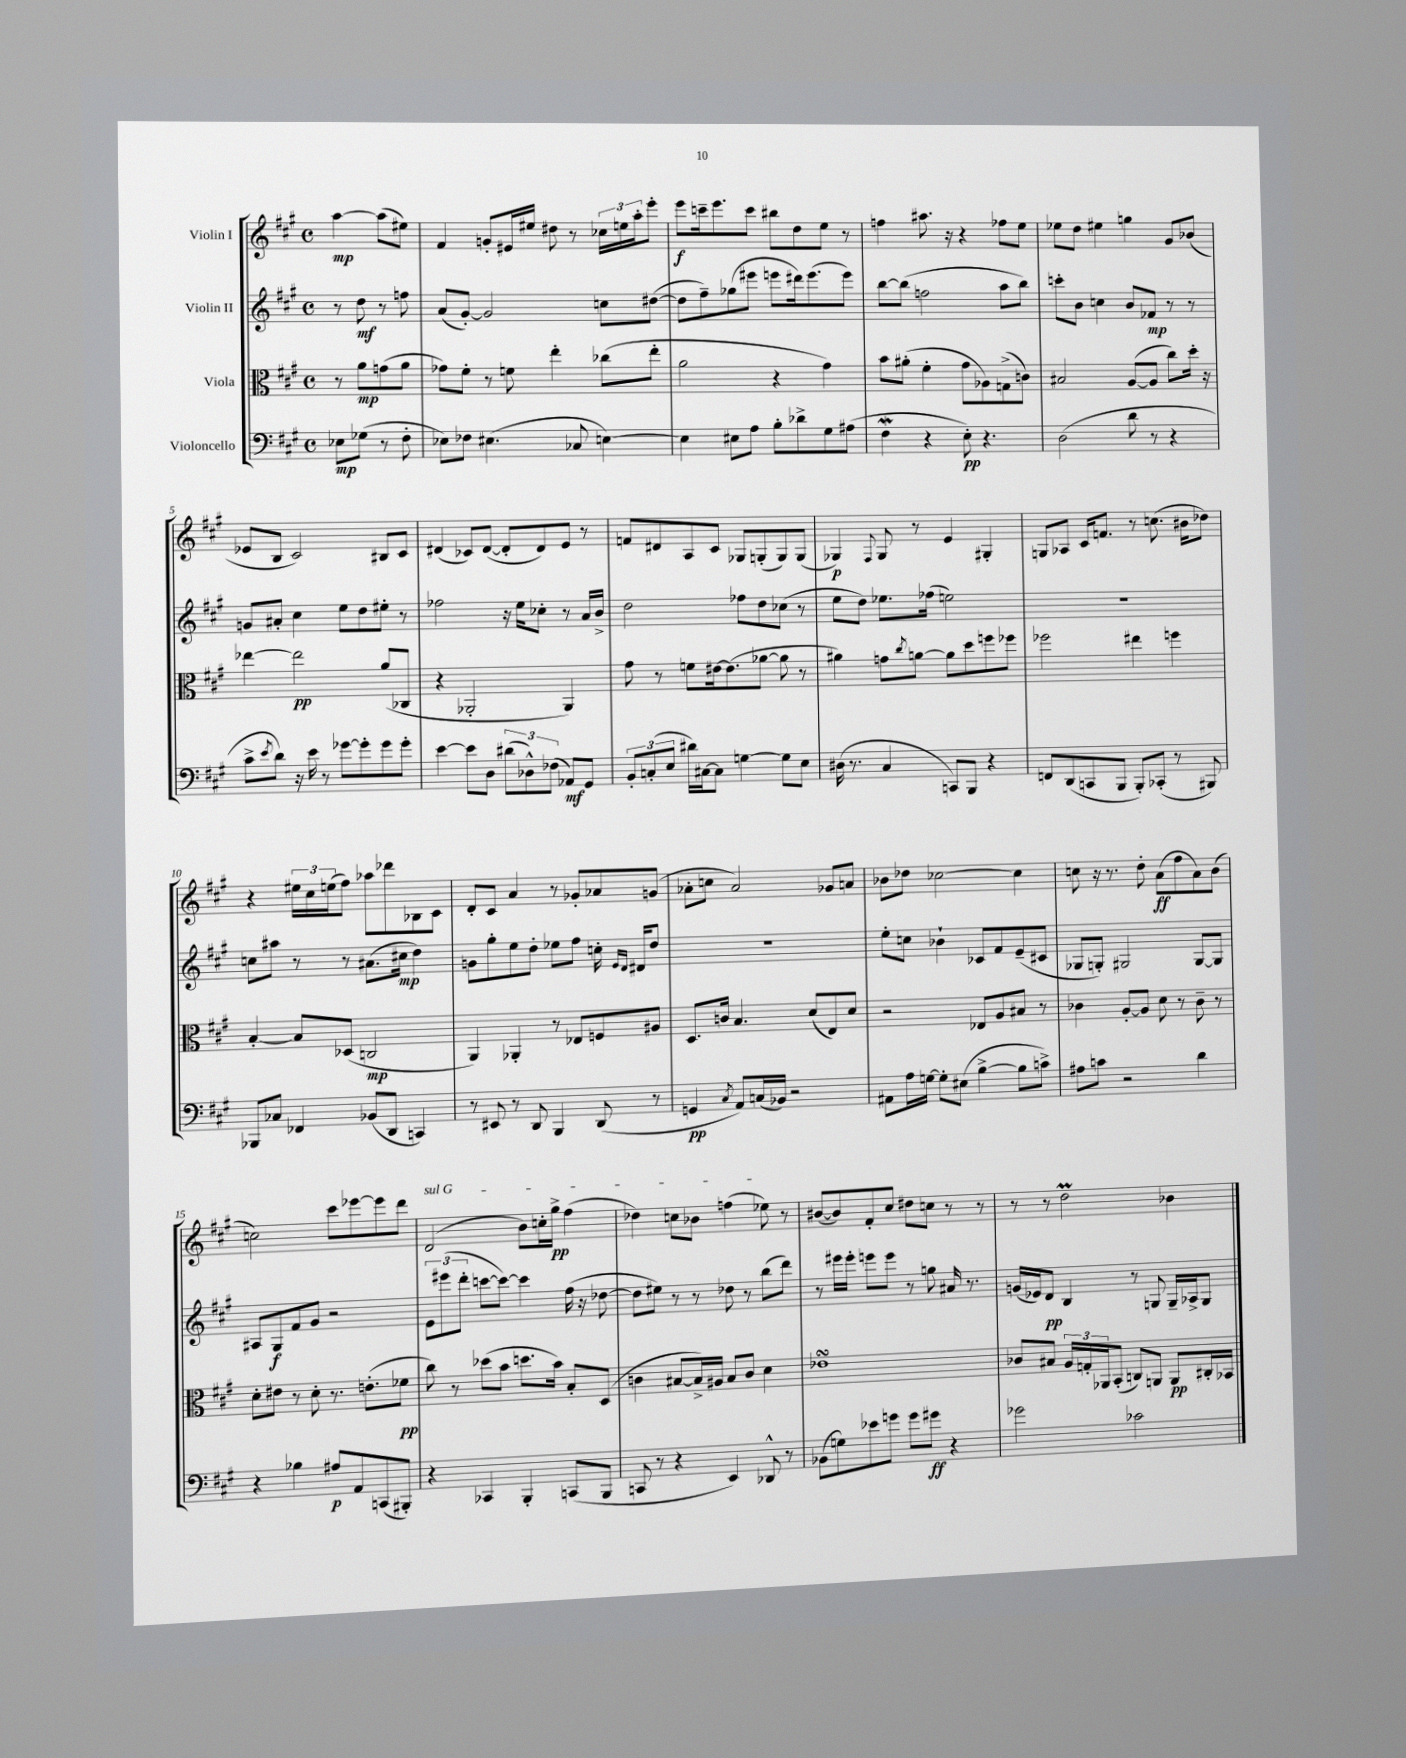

**kern	**kern	**kern	**kern
*staff4	*staff3	*staff2	*staff1
*clefF4	*clefC3	*clefG2	*clefG2
*k[f#c#g#]	*k[f#c#g#]	*k[f#c#g#]	*k[f#c#g#]
*M4/4	*M4/4	*M4/4	*M4/4
*met(c)	*met(c)	*met(c)	*met(c)
8E-\L	8r	8r	[4aa\
(8G-\J	8a\L	8dd\	.
8r	(8g\	8r	(8aa\]L
8F#'\	8a\J	8ff\	8ee#\J)
=	=	=	=
8E-\L)	8g-\L)	(8a/L	4f#/
8F-\J	8f#'\J	[8g#'/J)	.
(4.E#\	8r	2g#/]	8g'/L
.	8f\	.	16e#/L
.	.	.	16ee#/JJ
.	4ee'\	.	8dd#\
8C-/	.	.	8r
[4E\)	(8cc-\L	8cc\L	24cc-\LL
.	.	.	24ee\
.	.	.	24aa'\J
.	8ee'\J	([8dd#\J	8eee'\J
=	=	=	=
4E\]	2a\	8dd#\]L	8eee\L
.	.	8ff#~\)	16ccc~\k
.	.	.	8.eee\
8E#\L	.	(8gg-\	.
8A\J	.	8eee#\J	8ccc\J
8B'\L	4r	8eee\L	8bb#\L
8d-^\	.	16ddd#\k)	8dd\
.	.	(8.eee\	.
8G#\	4g#\)	.	8ee\J
(8A#\J	.	8eee\J)	8r
=	=	=	=
4F#\	8b\L	[8bb\L	4ff\
.	(8a#'\J	(8bb\]J	.
4r	4f#'\	2ff\	8.aa#\
.	.	.	16r
8E'\)	8g#\L	.	4r
4.r	8A-\)	.	.
.	(8G^\	8aa\L	8ff-\L
.	8c\J)	8bb\J)	8ee\J
=	=	=	=
(2D\	2B#/	8ccc'\L	8ee-\L
.	.	8b\J	8dd\J
.	.	4cc\	4ee#\
8d\	([8A/L	8b/L	4gg\
8r	8A/]J	8f-/J	.
4r	8cc#\L)	8r	8g#/L
.	16dd'\Jk	8r	(8b-/J
.	16r	.	.
=	=	=	=
8c#^\L	[4ee-\	8g/L	8e-/L
8qe/	.	.	.
8d\J)	.	8a#'/J	8B/J
16r	2ee-\]	4cc#\	2c#/)
16e\	.	.	.
8r	.	.	.
[8g-\L	.	8ee\L	.
8g-'\]	.	8dd\	.
8g-\	(8a/L	8ee#'\J	8B#/L
8g-'\J	8C-/J	8r	8c#/J
=	=	=	=
[4e\	4r	2ff-\	(4d#/
8e\]L	2AA-'/	.	8c-/L)
8D\J	.	.	([8d#/J
(12d#\L	.	16r	8d#'/]L
.	.	16ee\LK	.
12D-^^\)	.	.	.
.	.	8cc-'\J	8d#/)
(12F-\J	.	.	.
8AA-/L)	4AA-/)	8r	8e/J
8GG#/J	.	16a/LL	8r
.	.	16b^/JJ	.
=	=	=	=
12BB'/L	8g#\	2dd\	8f/L
(12C'/	.	.	.
.	8r	.	8d#/
12E/J	.	.	.
16d#\LL)	8f\L	.	8A/
[16C#\J	.	.	.
8C#\]J	[16e#\k	.	8c#/J
.	(8.e#\]	.	.
[4G\	.	8ff-\L	8G-/L
.	[8a-\J	8dd\	(8G'/
8G\]L	8a-\]	(8cc-\J	8G/)
8E\J	8r	8r	(8G/J
=	=	=	=
(16D#\	4a#\)	8ee\L	4G-/)
8.r	.	.	.
.	.	8dd\J)	.
.	.	.	8qqF#/
4C#/	8g\L	8.ee-\L	8G-/
.	8qcc#/	.	.
.	[8a\J	.	8r
.	.	(16ff-\Jk	.
8CC/L)	8a\]L	2ee\)	4e/
8BBB/J	8dd\	.	.
4r	8ff\	.	4G#'/
.	8ff-\J	.	.
=	=	=	=
8FF/L	2ff-\	1r	8G/L
(8DD/	.	.	8A-/J
8CC/	.	.	16c#/LK
.	.	.	8.f/J
8BBB/J	.	.	.
8BBB'/L)	4ee#\	.	8r
(8CC-'/J	.	.	(8.cc\
8r	4ff\	.	.
.	.	.	16b#\LK
8BBB#/)	.	.	8dd-\J)
=	=	=	=
8BBB-/L	[4B'/	8cc\L	4r
8C-/J	.	8aa#\J	.
4FF-/	8B/]L	8r	24ee#\LL
.	.	.	24cc#\
.	.	.	(24ee\J
.	(8D-/J	8r	8ff#\J)
(8BB-/L	2C/	(8.a#\L	8aa-\L
8DD/J	.	.	8ddd-\
.	.	16cc#\Jk	.
4CC/)	.	4dd\)	8B-\
.	.	.	8c#\J
=	=	=	=
8r	4AA/)	8g\L	8d'/L
8EE#/	.	8gg#'\	8c#/J
8r	4AA-'/	8ee\	4a/
8DD/	.	8dd'\J	.
4BBB/	8r	8ee-\L	8r
.	8E-/L	8ff#\J	8g-'/L
(8DD/	8F/	16cc'\	8a-/
.	.	16qqe/LL	.
.	.	16qqd/JJ	.
.	.	16d#/LK	.
8r	8A#/J	8dd/J	(8g/J
=	=	=	=
4GG/	8.D/L	1r	8a-'\L
.	.	.	8cc\J
.	16c/Jk	.	.
8qC#/	.	.	.
8AA/L)	4.B/	.	2a-/)
(16C/L	.	.	.
16BB-/JJ)	.	.	.
2r	.	.	.
.	(8d/L	.	.
.	8E/)	.	8g-/L
.	8d/J	.	8a/J
=	=	=	=
8AA#\L	2r	8ee'\L	8b-\L
16A\L	.	8cc\J	8dd-\J
[16G\JJ	.	.	.
8G'\]L	.	4b-`\	[2cc-\
(8E#\J	.	.	.
[4B^\	8E-/L	8c-/L	.
.	8A/	8f#/	.
8B\]L	8B#/J	(8e~/	4cc-\]
8c^\J)	8r	8c#/J	.
=	=	=	=
8A#\L	4c-\	8G-/L	8cc\
8c\J	.	8G'/J)	16r
.	.	.	8.r
2r	[8A'/L	2G#/	.
.	8A/]J	.	8dd'\
.	8d\	.	(8a\L
.	8r	.	8ff#\
4d\	8c-~\	[8G#/L	8a\)
.	8r	8G#/]J	(8b\J
=	=	=	=
4r	8d'\L	8A#/L	2cc\)
.	8e#\J	8G#/	.
4B-\	8r	8f#/	.
.	8d'\	8g#/J	.
8A#/L	8.r	2r	8ccc#\L
8AA/	.	.	[8eee-\
.	(8.e'\L	.	.
(8CC/	.	.	8eee-\]
8BBB#'/J)	8f-\J	.	8ddd\J
=	=	=	=
4r	8cc#\)	12e\L	(2d/
.	.	(12eee#\	.
.	8r	.	.
.	.	12ddd'\J	.
4CC-/	(8dd-\L	[8ccc\L	.
.	8b\J	8ccc\_J)	.
4BBB'/	8.dd\L	4ccc\]	8b\L)
.	.	.	16cc'\L
.	16b\Jk)	.	16gg#^\JJ
(8CC/L	8B'/L	(16ff#\	(4ff#\
.	.	16r	.
8BBB/J	(8D/J	[8dd-\	.
=	=	=	=
8CC/	4c\	8dd-\]L	4dd-\)
8r	.	8ee#\J)	.
4r	[8B#/L	8r	8cc\L
.	16B#^/]L)	8r	8b-\J
.	16A#/JJ	.	.
4EE/)	8B#/L	8dd-\	(4ff\
.	8c/J	8r	.
8DD-^^/	4d\	(8bb\L	8ee-\)
8r	.	8ddd\J)	8r
=	=	=	=
(8BB-\L	1e-	8r	([8b#/L
8G\)	.	16eee#\LL	8b#/])
.	.	16eee#'\JJ	.
8e-\	.	8eee\L	8f#'/
8g\J	.	8eee\J	8cc#/J
8g\L	.	8r	8dd#\L
8g#\J	.	8gg\	8cc\J
4r	.	16a#/	8r
.	.	8.r	.
.	.	.	8r
=	=	=	=
2g-\	8c-/L	(16g/LL	8r
.	.	16e-/J)	.
.	8B#/J	8d/J	8r
.	24A/LL	4B/	2dd\
.	24G'/	.	.
.	24AA-/J	.	.
.	(8BB'/J	.	.
2c-\	8C/L)	8r	.
.	8AA/J	8G/	.
.	8AA/L	16G~/LL	4b-\
.	.	16A-^/J	.
.	16C#'/L	8G/J	.
.	16BB-/JJ	.	.
==	==	==	==
*-	*-	*-	*-
